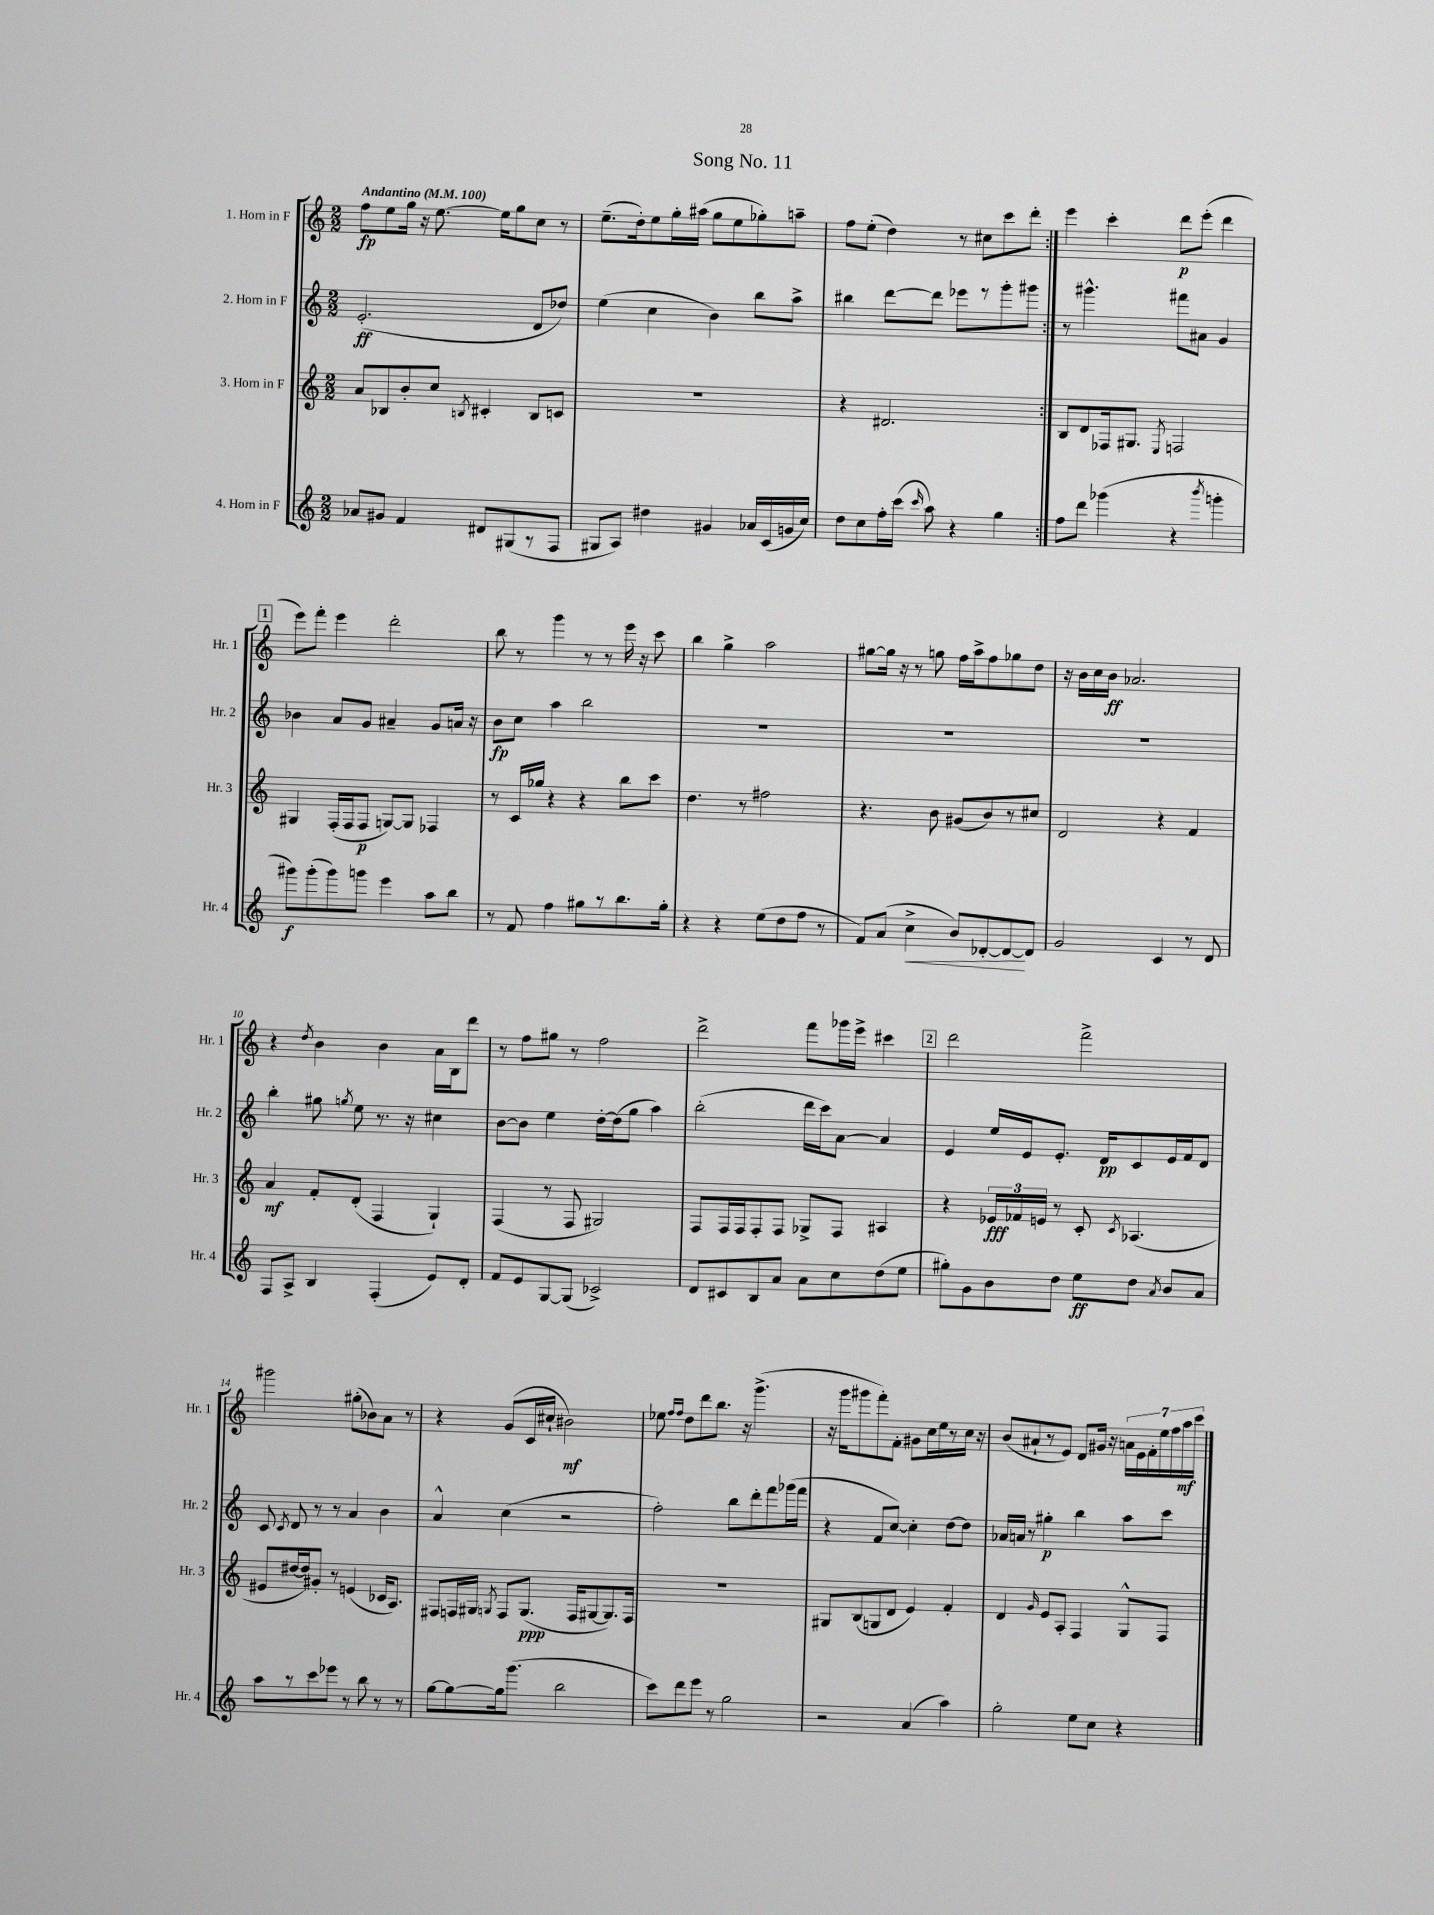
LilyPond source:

\header { title = "Song No. 11" }
<<
\new StaffGroup <<
\new Staff = "s0" \with { instrumentName = "1. Horn in F" shortInstrumentName = "Hr. 1" } {
    \clef treble \key c \major \numericTimeSignature \time 2/2 \tempo "Andantino" 4 = 100
    \autoBeamOff \repeat volta 2 { f''8[\fp e''8 g''16] r16 e''8.~ e''16[ g''8 c''8] r8 |
    e''8.[--( d''16-.) e''8 g''16-. ais''16]( g''8[ e''8 ges''8-.) a''8]-- |
    f''8[ e''8]-.( d''4) r8 cis''8[ c'''8 d'''8]-. | }
    e'''4 c'''4-. d'''8[\p e'''8]-.( d'''4 |
    \mark \markup { \box "1" } e'''8[) f'''8]-. e'''4 d'''2-. |
    b''8 r8 g'''4 r8 r8 e'''16 r16 c'''8 |
    b''4 g''4-> a''2 |
    gis''8[~ gis''16] r16 r8 g''8 f''16[ a''16-> f''8 ges''8 d''8] |
    r16 b'16[ c''16 b'16]\ff aes'2. |
    r4 \acciaccatura { d''8 } b'4 b'4 a'16[ b16 d'''8] |
    r8 f''8[ gis''8] r8 f''2 |
    d'''2-> f'''8[ ges'''16 e'''16]-> cis'''4 |
    \mark \markup { \box "2" } d'''2 f'''2-> |
    gis'''2 gis''8[-.( bes'8) a'8] r8 |
    r4 g'8[( c'16 cis''16]-! bis'2\mf) |
    ees''8 \grace { f''16[ f''16] } d''8[ d'''8 b''8.] r16 g'''4.->( |
    r16 g'''16[ gis'''8 f'''8-.) f'8]-. gis'8[ c''16 e''16 r8 c''16] r16 |
    b'8[( ais'8-! r8 e'8]) d'8[ gis'16] r16 \tuplet 7/4 { a'16[ e'16 f'16-. e''16 f''16 a''16\mf c'''16] } \bar "|." |
}
\new Staff = "s1" \with { instrumentName = "2. Horn in F" shortInstrumentName = "Hr. 2" } {
    \clef treble \key c \major \numericTimeSignature \time 2/2
    \autoBeamOff \repeat volta 2 { e'2.-.\ff( d'8[ des''8]) |
    e''4( c''4 b'4) b''8[ a''8]-> |
    bis''4 d'''8[~ d'''8] ees'''8[ r8 g'''8-. gis'''8] | }
    r8 gis'''4.-^ fis'''8[ ais'8] g'4 |
    \mark \markup { \box "1" } bes'4 a'8[ g'8] ais'4-- g'8[ a'16] r16 |
    b'8[\fp c''8] a''4 b''2 |
    R1 |
    R1 |
    R1 |
    b''4-. gis''8 \acciaccatura { g''8 } e''8 r8. r16 cis''4 |
    b'8[~ b'8] e''4 d''16[~-. d''16( g''8] a''4) |
    b''2-.( d'''16[ c'''16) a'8]~ a'4 |
    \mark \markup { \box "2" } e'4 e''16[ e'16 e'8.]-. d'16[\pp c'8 e'16 f'16 d'8] |
    c'8 \acciaccatura { c'8 } d'8 r8 r8 a'4 b'4 |
    a'4-^ c''4( r2 |
    f''2-.) b''8[ d'''8-. f'''8 ges'''16( f'''16] |
    r4 f'8[ c''8]~) c''4-. d''8[~ d''8] |
    aes'16[ a'16] r8 gis''4-.\p b''4 a''8[ c'''8] \bar "|." |
}
\new Staff = "s2" \with { instrumentName = "3. Horn in F" shortInstrumentName = "Hr. 3" } {
    \clef treble \key c \major \numericTimeSignature \time 2/2
    \autoBeamOff \repeat volta 2 { a'8[ bes8 b'8-. c''8] \acciaccatura { b8 } cis'4-. b8[ c'8] |
    R1 |
    r4 dis'2. | }
    b8[ d'8 fes16 gis8.] \acciaccatura { e8 } f2 |
    \mark \markup { \box "1" } gis4 f16[-.( f16 f8]\p g8[~) g8] fes4 |
    r8 c'16[ ges''16] r4 r4 b''8[ c'''8] |
    d''4. r8 fis''2 |
    r4. b'8 gis'8[( b'8) r8 cis''8] |
    d'2 r4 f'4 |
    a'4\mf f'8[-. d'8]-.( f4 g4-!) |
    f4( r8 f8 gis2) |
    f8[ f16 f16 f8-. f8] ges8[-> f8] ais4 |
    \mark \markup { \box "2" } r4 \tuplet 3/2 { ees'16[\fff fes'16 e'16] } r8 c'8-. \acciaccatura { c'8 } aes4.( |
    eis'8[ dis''16~ dis''16) gis'8]-. r8 e'4( ces'16[ a8.]) |
    fis8[ f16 gis16] \acciaccatura { g8 } f8[ g8.]\ppp( f16[ gis8~ gis8.) f16] |
    R1 |
    gis8[ b8( g8 d'8] e'4) f'4-. |
    d'4 \grace { g'16 } e'8[ a8]-. f4 g8[-^ f8] \bar "|." |
}
\new Staff = "s3" \with { instrumentName = "4. Horn in F" shortInstrumentName = "Hr. 4" } {
    \clef treble \key c \major \numericTimeSignature \time 2/2
    \autoBeamOff \repeat volta 2 { aes'8[ gis'8] f'4 dis'8[ gis8( r8 f8] |
    gis8[ a8]) dis''4 gis'4 aes'16[ c'16( g'16 c''16]) |
    d''8[ c''8 f''16-. c'''16]( \grace { c'''16 } a''8) r4 g''4 | }
    f''8[ d'''8] ges'''4( r4 \acciaccatura { b'''8 } g'''4-. |
    \mark \markup { \box "1" } gis'''8[\f) gis'''8-.( gis'''8) g'''8] e'''4 a''8[ b''8] |
    r8 f'8 f''4 gis''8[ r8 b''8. gis''16]-. |
    r4 r4 e''8[( d''8 f''8] r8 |
    f'8[) a'8]( c''4->\< b'8[) des'8~-. des'8~\! des'8] |
    g'2 c'4 r8 d'8 |
    f8[ a8]-> b4 f4-.( e'8[) d'8]-. |
    f'8[ e'8 g8~ g8]( ces'2->) |
    d'8[ cis'8 b8 a'8] a'8[ c''8 d''8( e''8] |
    \mark \markup { \box "2" } gis''8[-.) g'8 b'8 d''8] e''8[\ff d''8] \acciaccatura { a'8 } b'8[ a'8] |
    a''8[ r8 c'''8 ees'''8] r8 b''8 r8 r8 |
    g''8[~ g''8~ g''16 g'''8.]( b''2 |
    c'''8[) d'''8 e'''8] r8 g''2 |
    r2 a'4( a''4) |
    g''2-. e''8[ c''8] r4 \bar "|." |
}
>>
>>
